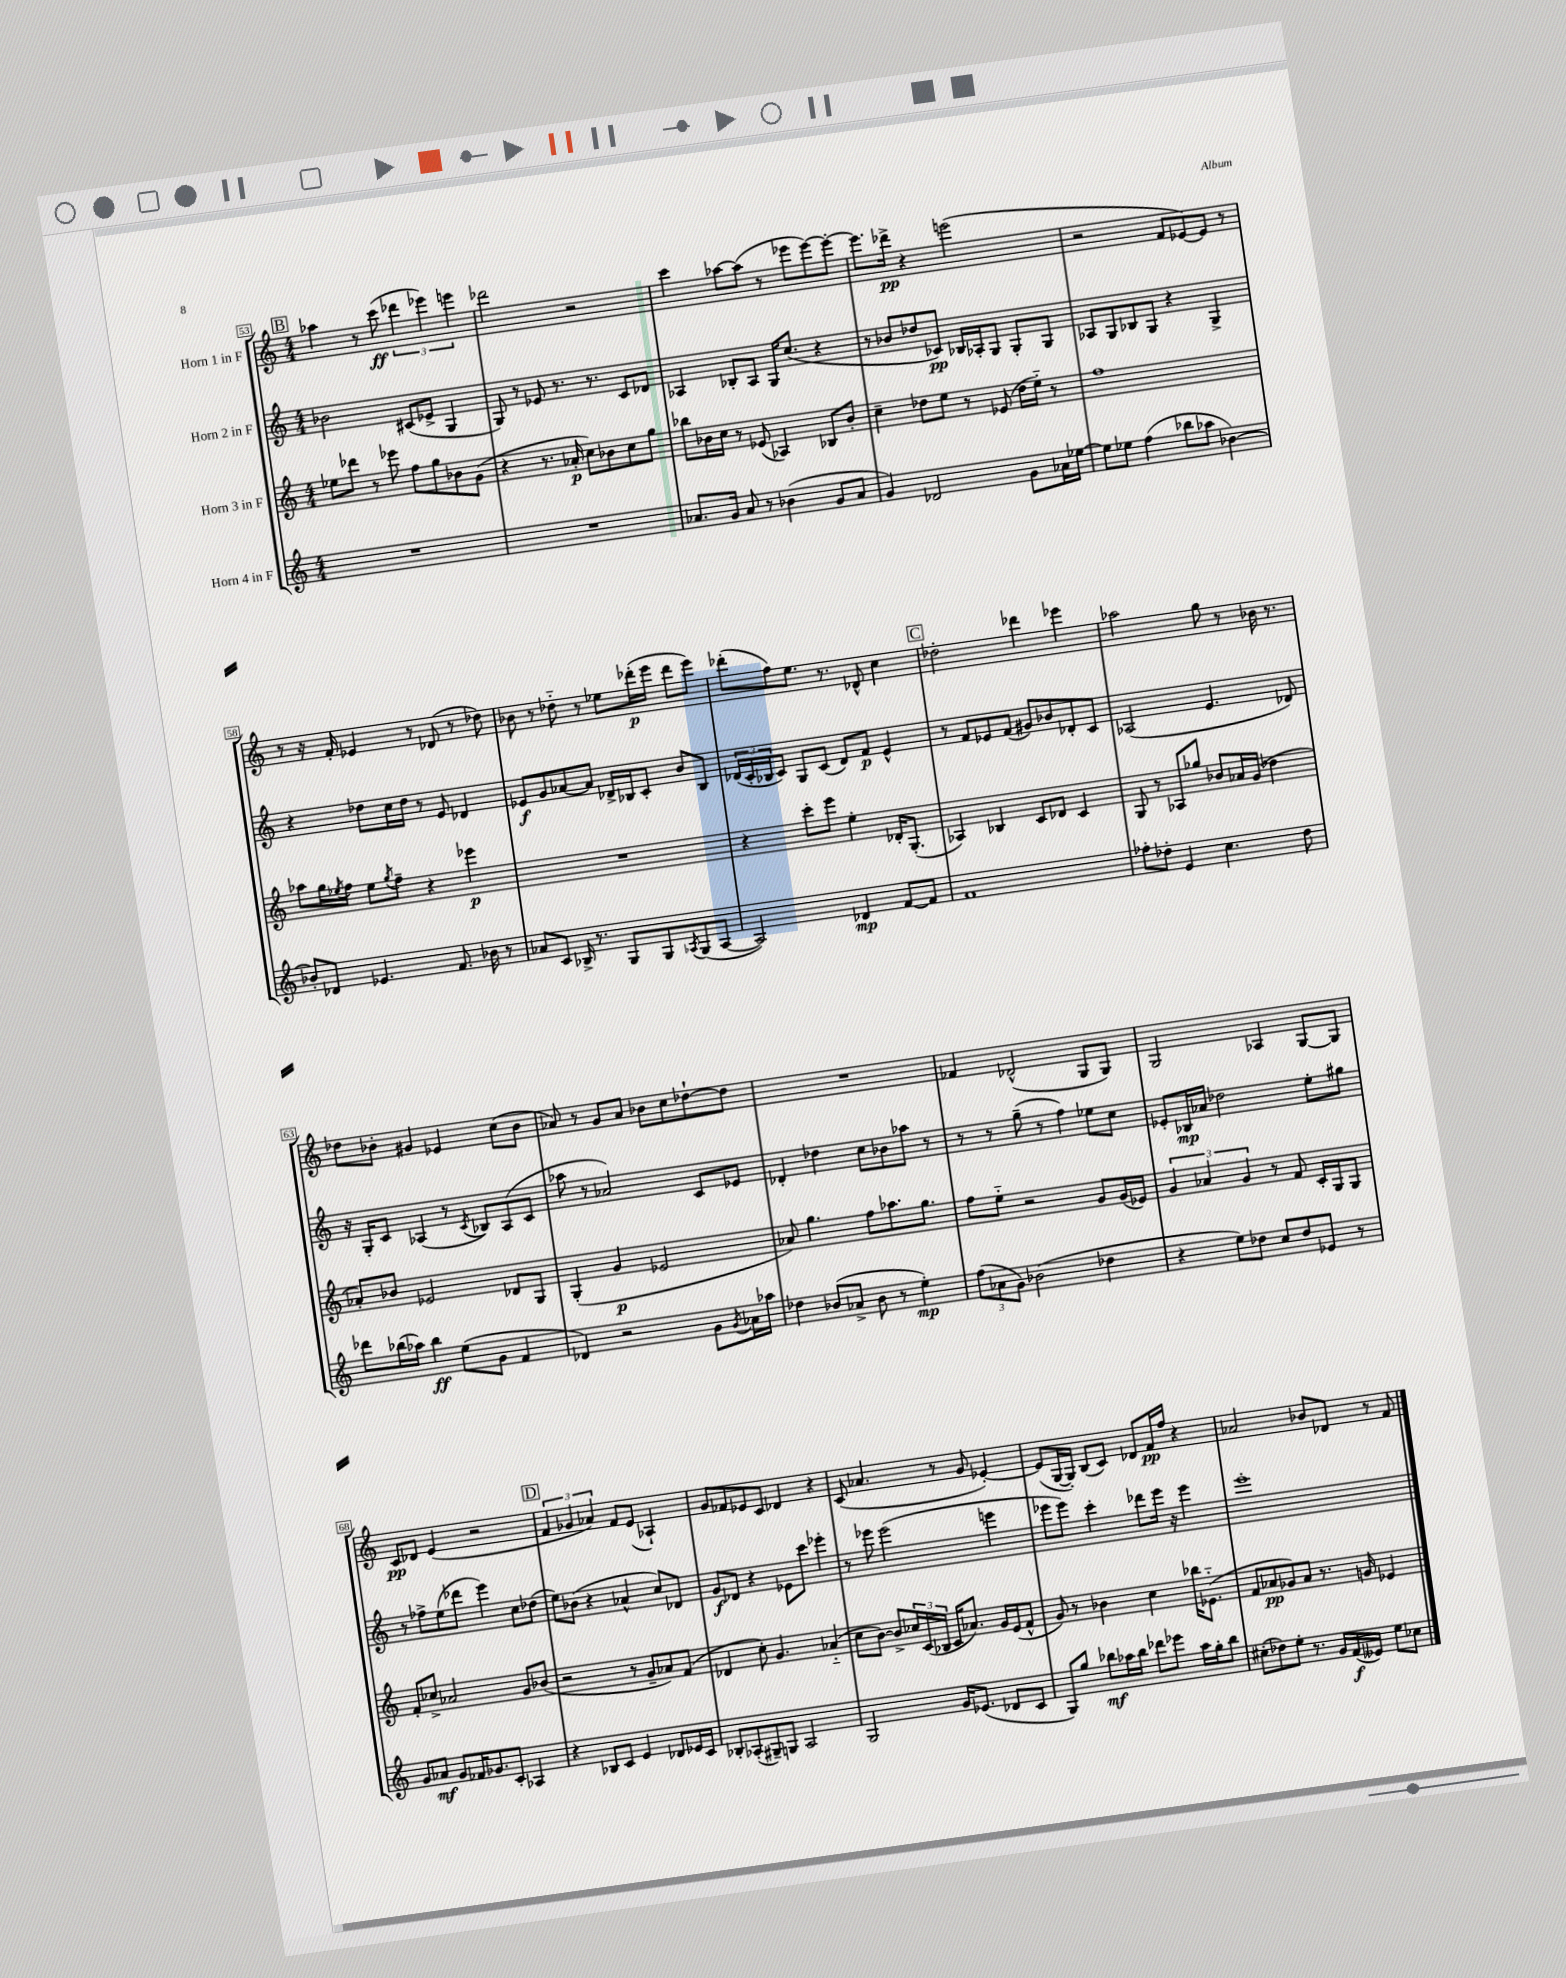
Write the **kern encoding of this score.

**kern	**kern	**kern	**kern
*staff4	*staff3	*staff2	*staff1
*clefG2	*clefG2	*clefG2	*clefG2
*k[]	*k[]	*k[]	*k[]
*M4/4	*M4/4	*M4/4	*M4/4
1r	8ee-\L	2b-\	4aa-\
.	8ddd-\J	.	.
.	8r	.	8r
.	8eee-\	.	(8ccc\
.	8ff\L	(8c#/L	6ddd-\
.	8gg\	8e-^/J	.
.	.	.	6eee-\)
.	8b-\	4G/	.
.	.	.	6eee\
.	(8g\J	.	.
=	=	=	=
1r	4r	8G/)	2ddd-\
.	.	8r	.
.	8.r	8e-/	.
.	.	8.r	.
.	16a-'/	.	.
.	8cc\L)	.	2r
.	.	8.r	.
.	8b-\	.	.
.	8cc\	8c/L	.
.	8gg\J	8d-/J	.
=	=	=	=
8.a-/L	8bb-\L	4A-/	4ccc\
.	16b-\L	.	.
16g/Jk	16cc\JJ	.	.
8a-/	8r	8B-'/L	[8aa-\L
8r	(8e-/	8A-/J	(8aa-\]J
(4b-\	4A-/)	16G/LK	8r
.	.	(8.cc/J	.
.	.	.	8eee-\L
8g/L	8B-/L	4r	[8eee-\)
8a-/J	8b-'/J	.	8eee-'\_J
=	=	=	=
4g/)	4cc~\	8r	8.eee-\]L
.	.	8b-/L	.
.	.	.	16ddd-^\Jk
2d-/	8dd-\L	8dd-/	4r
.	8ee\J	8c-/J)	.
.	8r	16B-/LL	(2eee\
.	.	16A-'/J	.
.	(8e-/	8G/J	.
8g\L	16dd-\LL	8G'/L	.
.	16ee'~\JJ)	.	.
16a-\L	8r	8G/J	.
[16ee-\JJ	.	.	.
=	=	=	=
8ee-\]L	1ff	8A-/L	2r
8ee-\J	.	8G/	.
(4ff\	.	8B-/	.
.	.	8G/J	.
8bb-\L	.	4r	8f/L
8aa-\J	.	.	[8e-/)
[4b-\)	.	4G^/	8e-/]J
.	.	.	8r
=	=	=	=
8b-'/]L	8aa-\L	4r	8r
8d-/J	16gg\L	.	16r
.	8qee-/	.	.
.	16ff\JJ	.	16f'/
4.e-/	8ee-\L	8dd-\L	4e-/
.	8qgg/	.	.
.	8ff~\J	16cc\L	.
.	.	16dd-\JJ	.
.	4r	8r	8r
8.f/	.	8e/	(8d-/
.	4eee-\	4d-/	8r
16b-\	.	.	.
8r	.	.	8dd-\)
=	=	=	=
8a-/L	1r	8e-/L	8b-\
8c/J	.	8g/	8r
16B-^/	.	[8a-/	8dd-'~\
8.r	.	.	.
.	.	8a-/]J	8r
8G/L	.	16d-^/LL	8ee-\L
.	.	16B-/J	.
8G/	.	8c'/J	(16ddd-'\L
.	.	.	16eee\JJ
8qA-/	.	.	.
(8G/	.	8b/L	8ddd-\L
[8A-/J	.	8B-/J	8eee\J)
=	=	=	=
2A-/])	4r	(24d-/LL	(8ddd-'\L
.	.	24c'/	.
.	.	24B-/J	.
.	.	8c/J)	8ff\)
.	8ccc'\L	8G/L	8.ee\J
.	8eee\J	(8c/J	.
.	.	.	8.r
4d-/	4ee'\	8d-/L)	.
.	.	8f/J	8d-^^/
[8f/L	16d-'/LK	4e^^/	4cc\
.	(8.G'/J	.	.
8f/]J	.	.	.
=	=	=	=
1f	4A-/)	8r	2dd-'\
.	.	8f/L	.
.	4B-/	8e-/	.
.	.	(8f/J	.
.	8c/L	8g#/L)	4ddd-\
.	8d-/J	8b-/	.
.	4c/	8d-'/	4eee-\
.	.	8c/J	.
=	=	=	=
8ff-'\L	8G/	(2A-/	2aa-\
8dd-'\J	8r	.	.
4e/	8A-/L	.	.
.	8gg-/J	.	.
4.cc\	8b-/L	4.e/	8gg\
.	16a-/L	.	8r
.	(16g/JJ	.	.
.	4dd-\	.	16b-\
.	.	.	8.r
8dd-\	.	8d-/)	.
=	=	=	=
8ddd-\L	8a-'/L)	16r	8dd-\L
.	.	16G'/LK	.
(16bb-\L	8b-/J	8c/J	8b-'\J
16aa-\JJ)	.	.	.
4bb-\	2e-/	(4A-/	4g#/
(8ee\L	.	8r	4e-/
.	.	8qc/	.
8g\J	.	8B-/L)	.
4f/	8d-/L	(8A-/	(8cc\L
.	8G/J	8c/J	8b-\J
=	=	=	=
4d-/)	(4G'/	8aa-\	8a-/)
.	.	8r	8r
2r	4g/	2a-/)	8g/L
.	.	.	8a-/J
.	2e-/	.	8b-\L
.	.	.	8cc\
8g\L	.	8c/L	[8dd-`\
8qg/	.	.	.
16a-\L	.	8e-/J	8dd-\]J
16aa-\JJ	.	.	.
=	=	=	=
4dd-\	8a-/)	4d-'/	1r
.	4.gg\	.	.
(8b-/L	.	4dd-\	.
8a-^/J	.	.	.
8b-\	8ff\L	8cc\L	.
8r	8.aa-\	8b-\	.
4ee'\)	.	8aa-\J	.
.	8.gg\J	.	.
.	.	8r	.
=	=	=	=
(12ff\L	8ff\L	8r	4f-/
12a-\	.	.	.
.	8ee'~\J	8r	.
12g\J)	.	.	.
(2b-\	2r	(8gg~\	(2d-^^/
.	.	8r	.
.	.	4ff\)	.
4dd-\	8g/L	8ee-\L	8G/L
.	(16g/L	8cc\J	8G/J)
.	16e-/JJ)	.	.
=	=	=	=
4r	6g/	8e-'/L	2G/
.	.	16B-/L	.
.	6a-/	.	.
.	.	16a-/JJ	.
8ee\L)	.	2dd-\	.
.	6g/	.	.
8dd-\J	.	.	.
8cc/L	8r	.	4A-/
8dd-/	8f/	.	.
8e-/J	16c'/LL	8ee'\L	[8G/L
.	16G/J	.	.
8r	8G/J	8gg#\J	8G/]J
=	=	=	=
8g/L	8f'/L	8r	8c/L
8a-/J	8cc-^/J	8ff-^\L	8d-/J
8g/L	2a-/	(8ee\	(4e/
16f-/K	.	8ddd-\J	.
8.g-/	.	.	.
.	.	4eee\)	2r
8c'/J	.	.	.
4A-/	8g/L	8cc\L	.
.	(8b-/J	(8dd-\J	.
=	=	=	=
4r	2r	8ee\L)	6f/
.	.	(8b-\J	.
.	.	.	6g-/
8B-/L	.	4r	.
.	.	.	6a-/)
8c/J	.	.	.
4e/	8r	4a-^^/	8f/L
.	8g~/L	.	(8e/J
8d-/L	8a-/)	8cc/L)	4A-`/)
16e-/L	(8f/J	8d-/J	.
16c/JJ	.	.	.
=	=	=	=
8B-'/L	4d-/	8g/L	8g/L
(8A-'/	.	8d-/J	8f-/
8G#~/)	8cc'\)	4r	8e-/
8G/J	4.g/	.	8c/J
2A-/	.	8e-\L	4d-/
.	.	8ccc\J	.
.	(4a-'~/	4eee-'\	4r
=	=	=	=
2G/	8cc\L	8r	(8c/
.	[8b\J)	8eee-\	4.a-/
.	8b^/]L	(2eee-\	.
.	24cc-/L	.	.
.	(24c/	.	.
.	24B-/JJ	.	.
16g/LK	16c/LK	.	8r
(8.e-/J	8.a-/J)	.	.
.	.	.	8g/
8d-/L	16g/LL	4eee\	[4e-'/)
.	(16e/J	.	.
8c/J	8f^^/J	.	.
=	=	=	=
8G/L)	8g/)	8eee-\L	(8e-/]L
8gg/J	8r	8eee-\J)	[16G/L
.	.	.	16G'/]JJ)
8bb-\L	4b-\	4ccc'\	(8B/L
16aa-\L	.	.	8c/J)
16bb-\JJ	.	.	.
8ddd-\L	4cc\	8ddd-\L	8d-/L
8eee-\J	.	16eee-\Jk	16f/L
.	.	16r	16ff/JJ
16aa-\LL	16bb-\LK	4eee-\	4r
16gg'\J	(8.e-'~\J	.	.
8bb-\J	.	.	.
=	=	=	=
(8cc#'\L	8f/L	1eee'	2a-/
8dd-\)	8a-/	.	.
8ee'\J	8g-/)	.	.
8.r	8a-/J	.	.
.	8.r	.	8b-/L
16g/LL	.	.	.
(16f/	.	.	8d-/J
16e--/JJ)	16g/	.	.
8ee\L	4e-/	.	8r
8cc-\J	.	.	8f/
==	==	==	==
*-	*-	*-	*-
